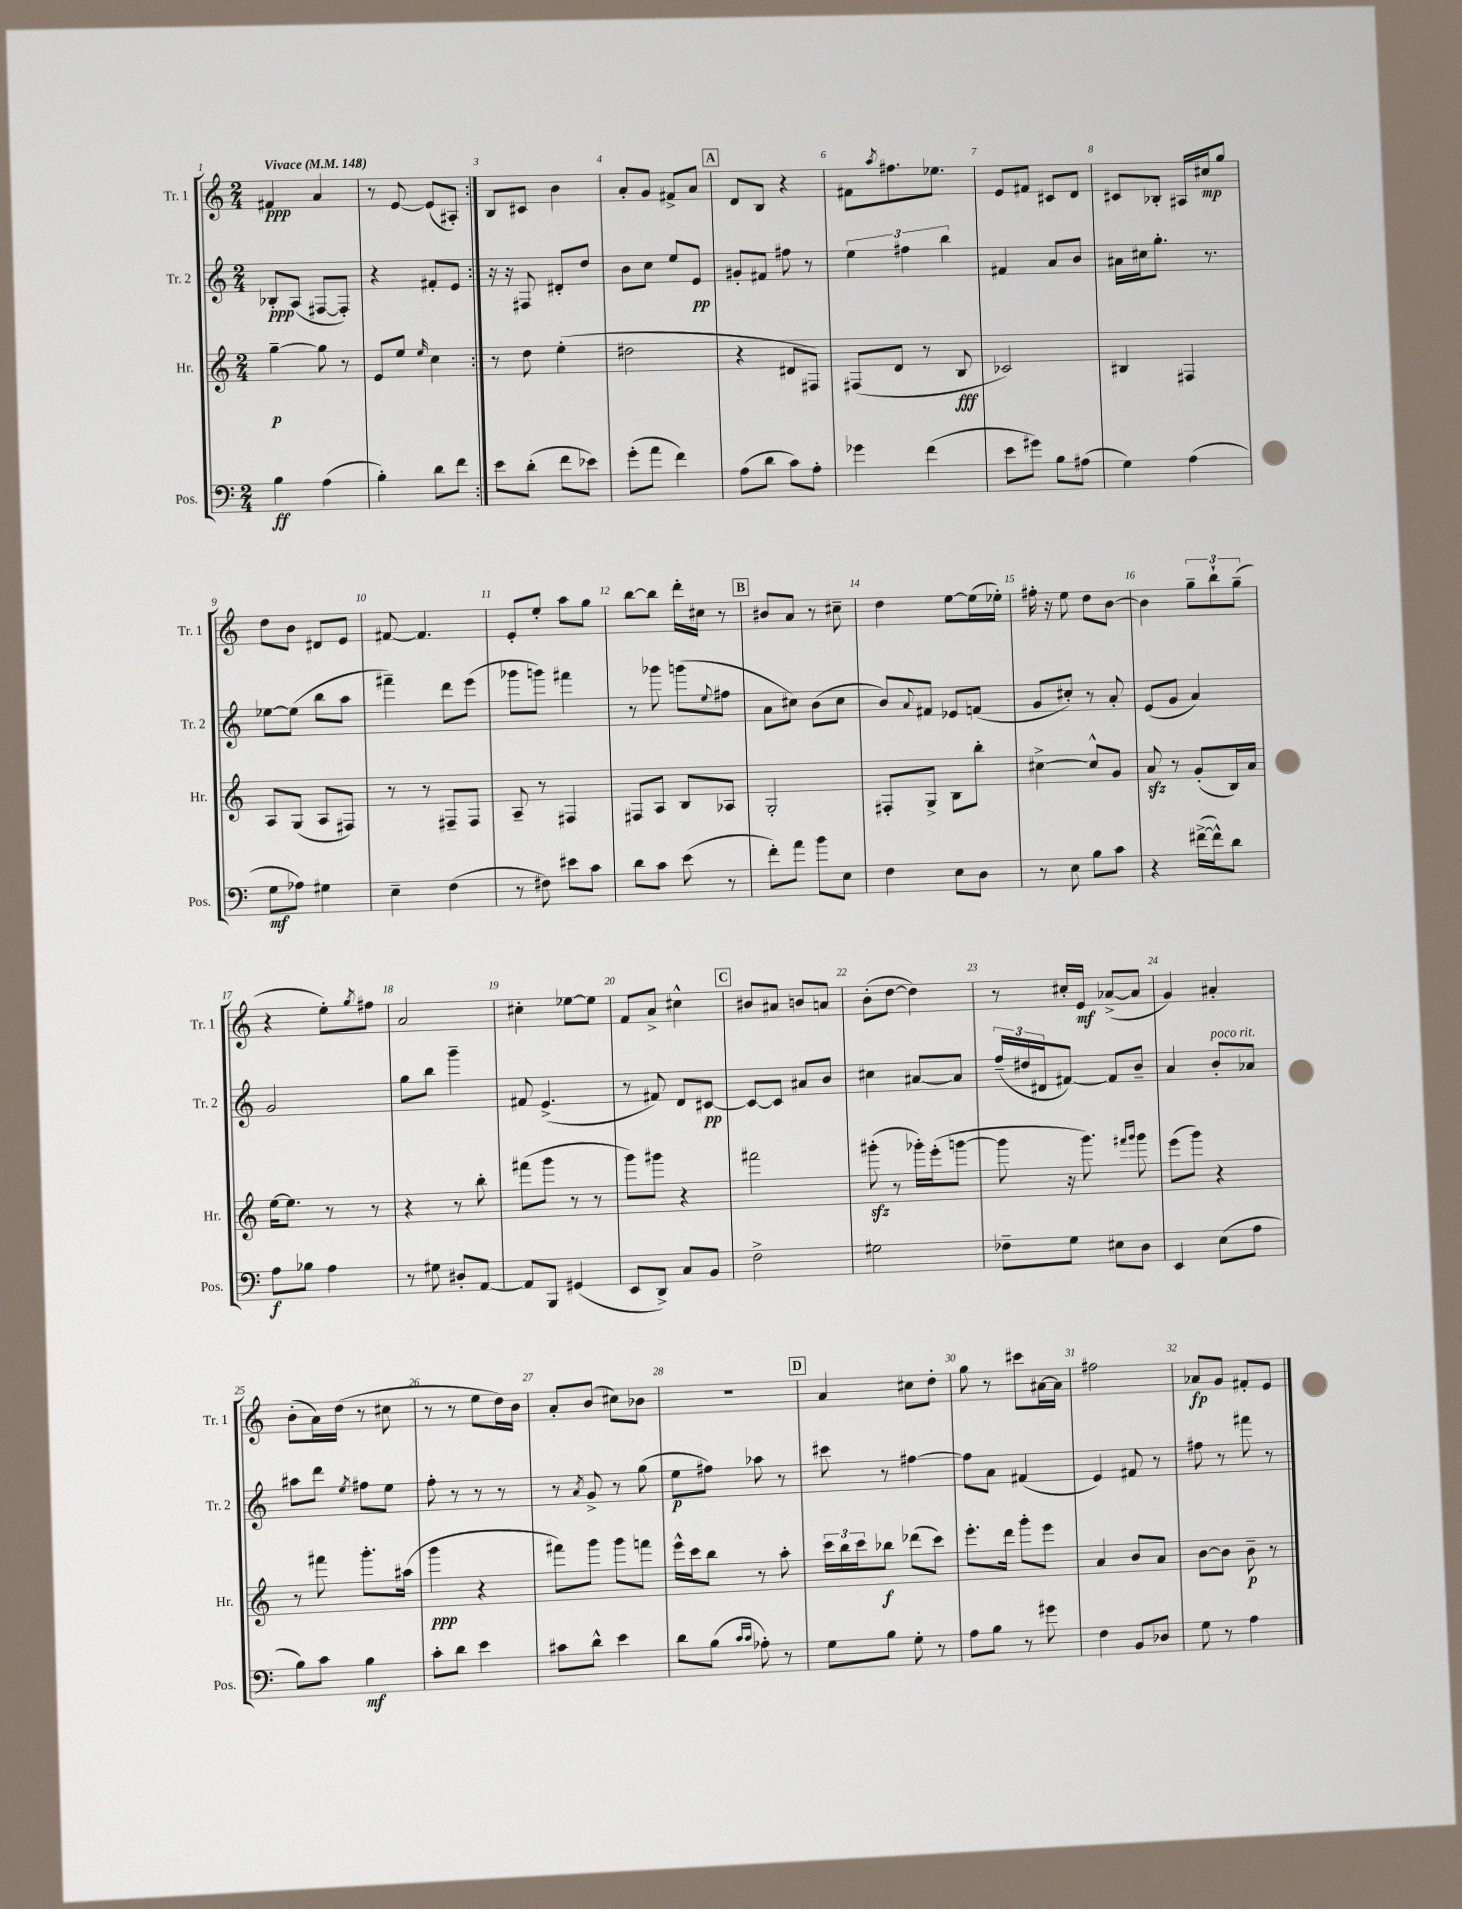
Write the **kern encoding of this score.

**kern	**dynam	**kern	**dynam	**kern	**dynam	**kern	**dynam
*part4	*part4	*part3	*part3	*part2	*part2	*part1	*part1
*staff4	*staff4	*staff3	*staff3	*staff2	*staff2	*staff1	*staff1
*I"Pos.	*	*I"Hr.	*	*I"Tr. 2	*	*I"Tr. 1	*
*I'Pos.	*	*I'Hr.	*	*I'Tr. 2	*	*I'Tr. 1	*
*clefF4	*	*clefG2	*	*clefG2	*	*clefG2	*
*k[]	*	*k[]	*	*k[]	*	*k[]	*
*M2/4	*	*M2/4	*	*M2/4	*	*M2/4	*
*MM148	*	*MM148	*	*MM148	*	*MM148	*
=1	=1	=1	=1	=1	=1	=1	=1
!	!	!	!	!	!	!LO:TX:a:B:t=Vivace	!
4B\	ff	[4gg~\	p	8B-X'/L	ppp	4f#X/	ppp
.	.	.	.	(8A/J	.	.	.
(4A\	.	8gg\]	.	[8F#X/L	.	4a/	.
.	.	8r	.	8F#'/J])	.	.	.
=2	=2	=2	=2	=2	=2	=2	=2
4B'\)	.	8e/L	.	4r	.	8r	.
.	.	8ee/J	.	.	.	[8e/	.
.	.	16qqee/	.	.	.	.	.
8d\L	.	4cc\	.	8f#X'/L	.	(8e/L]	.
8f\J	.	.	.	8e/J	.	8A#X'/J)	.
=3:|!	=3:|!	=3:|!	=3:|!	=3:|!	=3:|!	=3:|!	=3:|!
8e\L	.	8r	.	16r	.	8B/L	.
.	.	.	.	16r	.	.	.
(8d'\J	.	8dd\	.	8F#X/	.	8c#X/J	.
8f\L	.	(4ee'\	.	8d#X'/L	.	4b\	.
8e-X\J)	.	.	.	8dd/J	.	.	.
=4	=4	=4	=4	=4	=4	=4	=4
(8g'\L	.	2dd#X\	.	8b\L	.	8a'/L	.
8a\J	.	.	.	8cc\J	.	8g/J	.
4f\)	.	.	.	8ee/L	.	8f#X^/L	.
.	.	.	.	8e/J	pp	8a/J	.
!!LO:REH:place=s1:t=A
=5	=5	=5	=5	=5	=5	=5	=5
(8A\L	.	4r	.	8g#X'/L	.	8d/L	.
8d\J	.	.	.	8f#X/J	.	8B/J	.
8c\L)	.	8d#X/L	.	8ff#X\	.	4r	.
8A'\J	.	8F#X/J)	.	8r	.	.	.
=6	=6	=6	=6	=6	=6	=6	=6
4g-X\	.	(8F#X/L	.	6ee\	.	8f#X\L	.
.	.	.	.	.	.	8qaa/	.
.	.	8d/J	.	.	.	8.ff#X\	.
.	.	.	.	6ff#X\	.	.	.
(4f\	.	8r	.	.	.	.	.
.	.	.	.	.	.	8.ee-X\J	.
.	.	.	.	6bb\	.	.	.
.	.	8B/	fff	.	.	.	.
=7	=7	=7	=7	=7	=7	=7	=7
8e\L	.	2c-X/)	.	4f#X/	.	8e/L	.
8g#X\J)	.	.	.	.	.	8f#X/J	.
8B\L	.	.	.	8a/L	.	8c#X/L	.
(8A#X\J	.	.	.	8b/J	.	8d/J	.
=8	=8	=8	=8	=8	=8	=8	=8
4G\)	.	4B#X/	.	16a#X\LL	.	8c#X/L	.
.	.	.	.	16cc#X\J	.	.	.
.	.	.	.	8.gg'\J	.	8B-X'/J	.
(4A\	.	4F#X/	.	.	.	16A#X/LL	.
.	.	.	.	8.r	.	16cc#X/J	mp
.	.	.	.	.	.	8gg/J	.
!!LO:LB:g=z
=9	=9	=9	=9	=9	=9	=9	=9
8G\L	mf	8A/L	.	[8ee-X\L	.	8dd\L	.
8A-X\J)	.	(8G/J	.	(8ee-\J]	.	8b\J	.
4G#X\	.	8A/L	.	8bb\L	.	8d#X/L	.
.	.	8F#X/J)	.	8aa\J	.	8e/J	.
=10	=10	=10	=10	=10	=10	=10	=10
4E~\	.	8r	.	4fff#X~\)	.	[8f#X/	.
.	.	8r	.	.	.	4.f#/]	.
(4F\	.	8F#X~/L	.	8ddd\L	.	.	.
.	.	8F#/J	.	(8eee\J	.	.	.
=11	=11	=11	=11	=11	=11	=11	=11
8r	.	8A~/	.	8ggg-X\L	.	8e'/L	.
8F#X\)	.	8r	.	8gggn\J)	.	8ee'/J	.
8e#X\L	.	4F#X/	.	4fff#X\	.	8aa\L	.
8c\J	.	.	.	.	.	8gg\J	.
=12	=12	=12	=12	=12	=12	=12	=12
8d\L	.	8F#X/L	.	8r	.	[8bb\L	.
8c\J	.	8A/J	.	8ggg-X\	.	8bb\J]	.
(8e\	.	8B/L	.	(8gggn\L	.	16ddd'\LL	.
.	.	.	.	.	.	16cc#X\JJ	.
.	.	.	.	8qqee/	.	.	.
8r	.	8A-X/J	.	8ff#X\J	.	8r	.
!!LO:REH:place=s1:t=B
=13	=13	=13	=13	=13	=13	=13	=13
8f'\L)	.	2G'/	.	8a\L	.	8b#X/L	.
8a\J	.	.	.	8cc#X\J)	.	8a/J	.
8b\L	.	.	.	(8b\L	.	8r	.
8E\J	.	.	.	8cc#\J	.	8cc#X~\	.
=14	=14	=14	=14	=14	=14	=14	=14
4F\	.	8F#X'/L	.	8b/L)	.	4dd\	.
.	.	.	.	8qqa/	.	.	.
.	.	8G^/J	.	8f#X/J	.	.	.
8E\L	.	8B\L	.	8e-X/L	.	[8ee\L	.
8D\J	.	8bb'\J	.	(8fn/J	.	(16ee\L]	.
.	.	.	.	.	.	16ee-X'\JJ)	.
=15	=15	=15	=15	=15	=15	=15	=15
8r	.	[4cc#X^\	.	8g/L	.	16ff#X'\	.
.	.	.	.	.	.	16r	.
8E\	.	.	.	8cc#X'/J)	.	8ee\	.
8B\L	.	8cc#^^/L]	.	8r	.	8dd\L	.
8c\J	.	8g/J	.	8a'/	.	[8b\J	.
=16	=16	=16	=16	=16	=16	=16	=16
4r	.	8azz/	.	(8e/L	.	4b\]	.
.	.	8r	.	8g/J	.	.	.
([16f#X^\LL	.	(8g'/L	.	4a/)	.	12gg~\L	.
16f#^^\J])	.	.	.	.	.	.	.
.	.	.	.	.	.	12bb`\	.
8d\J	.	16B/L)	.	.	.	.	.
.	.	.	.	.	.	(12gg~\J	.
.	.	16a/JJ	.	.	.	.	.
!!LO:LB:g=z
=17	=17	=17	=17	=17	=17	=17	=17
8A\L	f	[16ee\KL	.	2g/	.	4r	.
.	.	8.ee\J]	.	.	.	.	.
8B-X\J	.	.	.	.	.	.	.
4A\	.	8r	.	.	.	8ee'\L)	.
.	.	.	.	.	.	8qgg/	.
.	.	8r	.	.	.	8ff#X\J	.
=18	=18	=18	=18	=18	=18	=18	=18
8r	.	4r	.	8gg\L	.	2a/	.
8G#X\	.	.	.	8bb\J	.	.	.
8D#X'/L	.	8r	.	4ggg~\	.	.	.
[8AA/J	.	8bb'\	.	.	.	.	.
=19	=19	=19	=19	=19	=19	=19	=19
8AA/L]	.	(8fff#X\L	.	8f#X/	.	4cc#X'\	.
8BBB/J	.	8ggg\J	.	(4.e^/	.	.	.
(4GG#X/	.	8r	.	.	.	[8ee-X\L	.
.	.	8r	.	.	.	8ee-\J]	.
=20	=20	=20	=20	=20	=20	=20	=20
8EE/L	.	8ggg\L)	.	8r	.	8f/L	.
8DD^/J)	.	8ggg#X\J	.	8f#X/)	.	8a^/J	.
8C/L	.	4r	.	8d/L	.	4cc#X^^\	.
8BB/J	.	.	.	[8c#X/J	pp	.	.
!!LO:REH:place=s1:t=C
=21	=21	=21	=21	=21	=21	=21	=21
2F^\	.	2fff#X\	.	8c#/L_	.	8b#X/L	.
.	.	.	.	8c#/J]	.	8a#X/J	.
.	.	.	.	8a#X/L	.	8bn/L	.
.	.	.	.	8b/J	.	8an/J	.
=22	=22	=22	=22	=22	=22	=22	=22
2G#X\	.	(8ggg#Xzz'\	.	4cc#X\	.	(8b'\L	.
.	.	8r	.	.	.	[8dd\J	.
.	.	16ggg-X'\LL)	.	[8a#X/L	.	4dd\])	.
.	.	(16eee'\J	.	.	.	.	.
.	.	[8gggn\J	.	8a#/J]	.	.	.
=23	=23	=23	=23	=23	=23	=23	=23
8F-X~\L	.	8ggg\]	.	(24ff~/LL	.	8r	.
.	.	.	.	24dd#X/	.	.	.
.	.	.	.	24d#X/J	.	.	.
8G\J	.	16r	.	[8f#X/J)	.	16cc#X'/LL	.
.	.	8.ggg\)	.	.	.	16e/JJ	mf
8E#X\L	.	.	.	8f#/L]	.	([8a-X^/L	.
.	.	16qqfff#X/LL	.	.	.	.	.
.	.	16qqggg/JJ	.	.	.	.	.
8D\J	.	8ggg\	.	8b~/J	.	8a-/J]	.
=24	=24	=24	=24	=24	=24	=24	=24
4EE/	.	(8eee\L	.	4a/	.	4g/)	.
.	.	8ggg\J)	.	.	.	.	.
!	!	!	!	!LO:TX:a:i:t=poco rit.	!	!	!
(8E\L	.	4r	.	8b'/L	.	4a#X'/	.
8A\J	.	.	.	8a-X/J	.	.	.
!!LO:LB:g=z
=25	=25	=25	=25	=25	=25	=25	=25
8B\L)	.	8r	.	8aa#X\L	.	(8b'\L	.
8c\J	.	8fff#X\	.	8ddd\J	.	16a\L)	.
.	.	.	.	.	.	(16dd\JJ	.
.	.	.	.	8qee/	.	.	.
4B\	mf	8.ggg'\L	.	8ff#X\L	.	8r	.
.	.	.	.	8ee\J	.	8cc#X\	.
.	.	(16aa#X\Jk	.	.	.	.	.
=26	=26	=26	=26	=26	=26	=26	=26
8c'\L	.	4ggg\	ppp	8ff'\	.	8r	.
8d\J	.	.	.	8r	.	8r	.
4e\	.	4r	.	8r	.	8ee\L	.
.	.	.	.	8r	.	16dd\L)	.
.	.	.	.	.	.	16b\JJ	.
=27	=27	=27	=27	=27	=27	=27	=27
8c#X\L	.	8fff#X\L)	.	8r	.	8a'/L	.
.	.	.	.	8qa/	.	.	.
8d^^\J	.	8ggg\J	.	8g^/	.	(8b/J	.
4e\	.	8ggg\L	.	8r	.	8cc#X\L)	.
.	.	8fffn\J	.	(8gg\	.	8b-X\J	.
=28	=28	=28	=28	=28	=28	=28	=28
8d\L	.	16eee^^\LL	.	8ee\L	p	2r	.
.	.	16ccc\J	.	.	.	.	.
(8B\J	.	8bb\J	.	8ff#X\J)	.	.	.
16qqc/LL	.	.	.	.	.	.	.
16qqc/JJ	.	.	.	.	.	.	.
8A-X'\)	.	8r	.	8aa-X\	.	.	.
8r	.	8aa'\	.	8r	.	.	.
!!LO:REH:place=s1:t=D
=29	=29	=29	=29	=29	=29	=29	=29
8G\L	.	24ccc\LL	.	8ccc#X\	.	4a/	.
.	.	24bb\	.	.	.	.	.
.	.	24ccc\J	.	.	.	.	.
8B\J	.	8bb-X\J	f	8r	.	.	.
8G'\	.	(8ddd-X\L	.	[4ff#X\	.	8cc#X\L	.
8r	.	8ccc\J)	.	.	.	8dd'\J	.
=30	=30	=30	=30	=30	=30	=30	=30
8A\L	.	8.eee'\L	.	8ff#\L]	.	8gg\	.
8B\J	.	.	.	8a\J	.	8r	.
.	.	16ddd\Jk	.	.	.	.	.
8r	.	8ggg'\L	.	(4f#X/	.	8ccc#X\L	.
8g#X\	.	8eee\J	.	.	.	[16a#X\L	.
.	.	.	.	.	.	16a#\JJ]	.
=31	=31	=31	=31	=31	=31	=31	=31
4F\	.	4a/	.	4e/)	.	2ff#X\	.
8BB/L	.	8b/L	.	8f#X/	.	.	.
8D-X/J	.	8a/J	.	8r	.	.	.
=32	=32	=32	=32	=32	=32	=32	=32
8G\	.	[8b\L	.	8ff#X\	.	8a-X/L	fp
8r	.	8b\J]	.	8r	.	8g/J	.
4A\	.	8b~\	p	8fff#X\	.	8f#X'/L	.
.	.	8r	.	8r	.	8e/J	.
==	==	==	==	==	==	==	==
*-	*-	*-	*-	*-	*-	*-	*-
